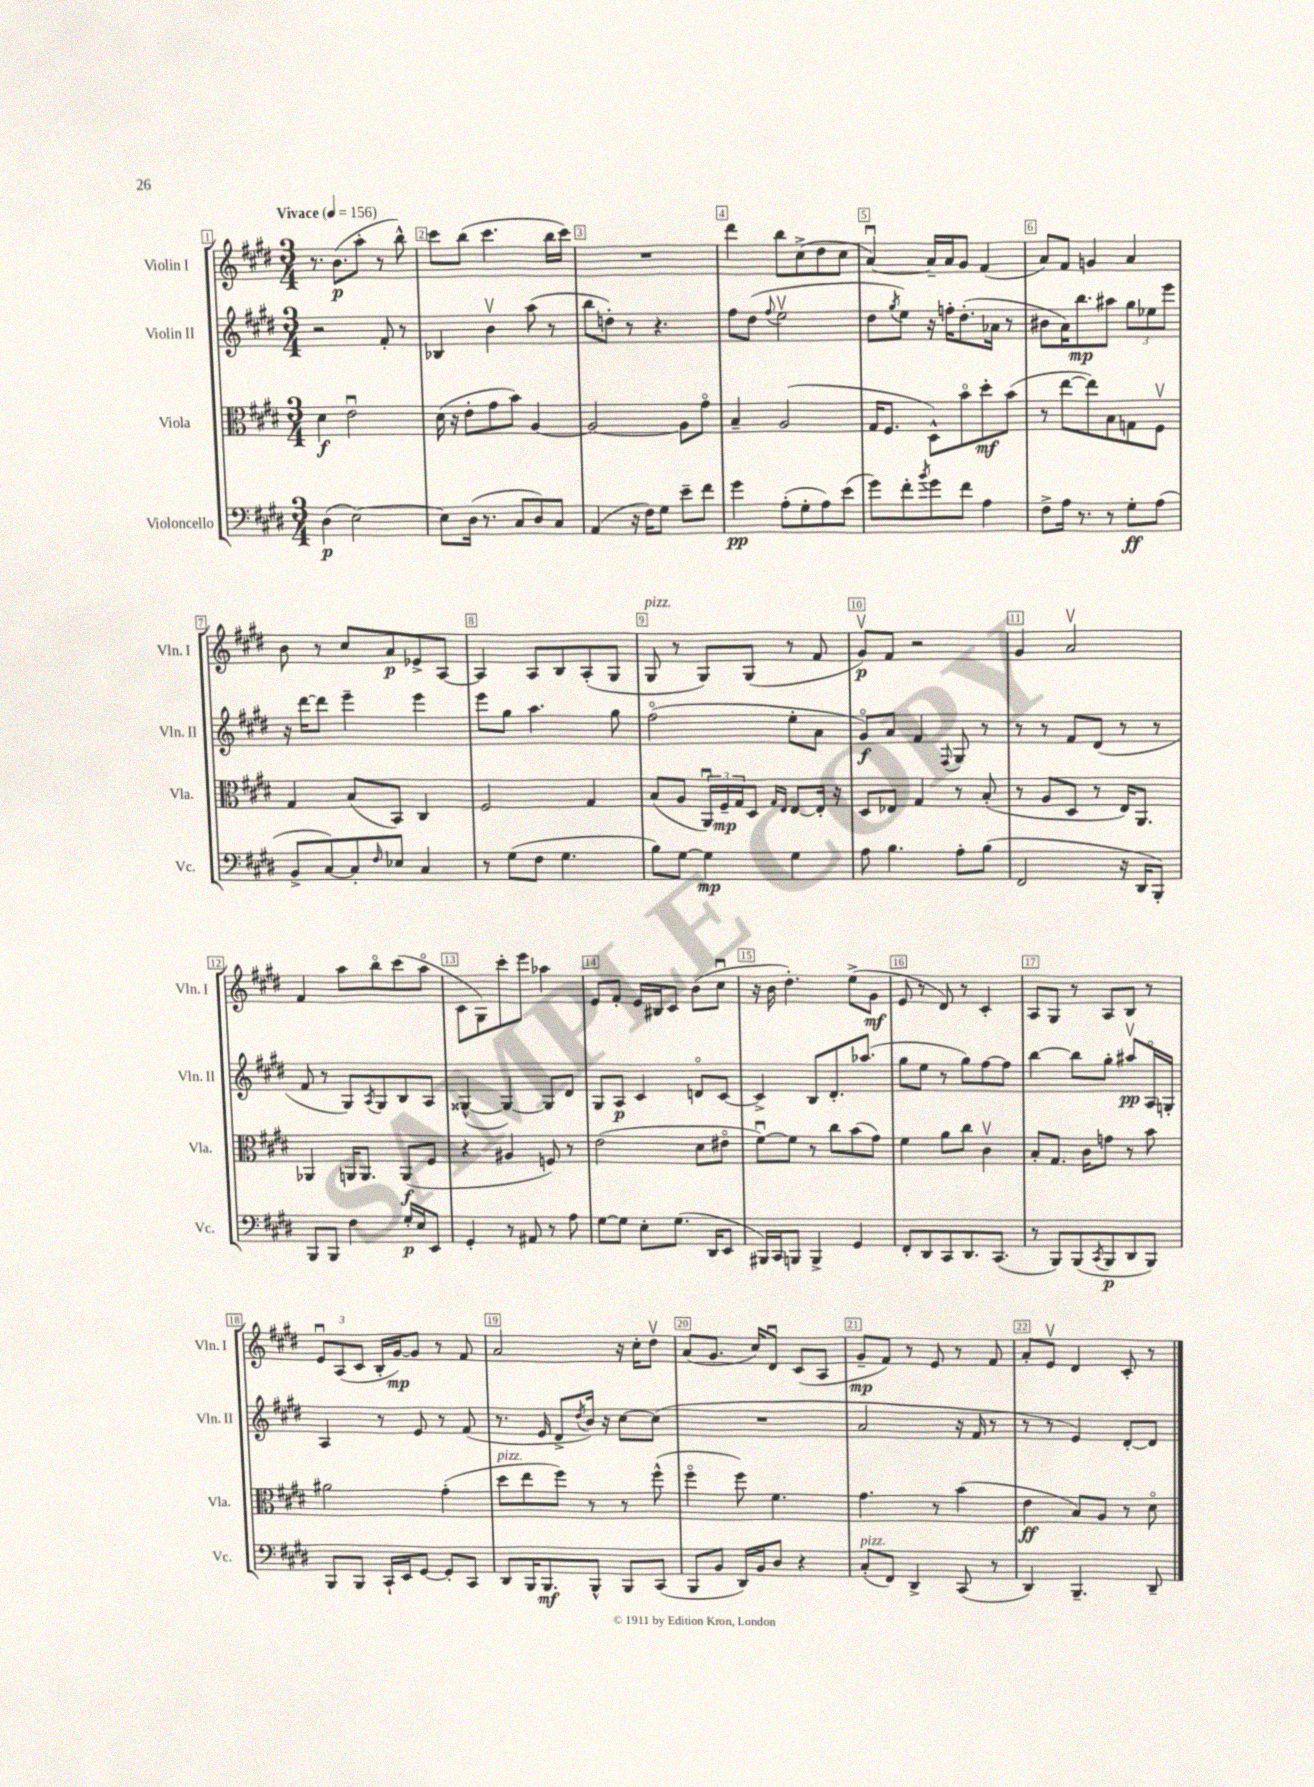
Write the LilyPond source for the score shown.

<<
\new StaffGroup <<
\new Staff = "s0" \with { instrumentName = "Violin I" shortInstrumentName = "Vln. I" } {
    \clef treble \key e \major \numericTimeSignature \time 3/4 \tempo "Vivace" 4 = 156
    r8. b'8.\p( a''8-. r8 b''8-^) |
    cis'''8 b''8( cis'''4. b''16 cis'''16) |
    R2. |
    dis'''4 b''8 cis''8->( dis''8 cis''8 |
    a'4~\downbow) a'16-- a'16 gis'8 fis'4( |
    a'8) fis'8 g'4 a'4 |
    b'8 r8 cis''8 a'8\p ees'8-> a8~ |
    a4 a8 b8 a8-.( gis8 |
    gis8^\markup { \italic "pizz." } r8 gis8) gis8( r8 fis'8 |
    gis'8\upbow\p) fis'8 r2 |
    gis'4 a'2\upbow |
    fis'4 a''8 b''8\flageolet cis'''8( a''8\flageolet |
    cis'8 gis8) cis'''8-. e'''8 aes''4 |
    e'8 fis'8-. e'16 bis16 cis'8 b'8( cis''8\downbow |
    r16 b'16 dis''4.-.) e''8->( gis'8\mf |
    e'8 r8 dis'8) r8 cis'4-. |
    a8 gis8 r8 a8 b8 r8 |
    \tuplet 3/2 { e'8\downbow a8( cis'8 } b16-. gis'16~\mp) gis'8 r8 fis'8 |
    a'2 r16 cis''16-. dis''8\upbow |
    a'8( gis'8. cis''16) dis'8\downbow cis'8( a8 |
    gis'8--\mp fis'8) r8 e'8 r8 fis'8 |
    a'8-. e'8\upbow dis'4 cis'8-. r8 \bar "|." |
}
\new Staff = "s1" \with { instrumentName = "Violin II" shortInstrumentName = "Vln. II" } {
    \clef treble \key e \major \numericTimeSignature \time 3/4
    r2 fis'8-. r8 |
    bes4 b'4\upbow a''8( r8 |
    b''8 d''8-.) r8 r4. |
    fis''8 dis''8( \appoggiatura { fis''8 } e''2\upbow |
    dis''8 \acciaccatura { gis''8 } e''8) r16 f''16-. dis''8.-.( aes'16 r8 |
    bis'8 a'16) b''8.\mp ais''8 \tuplet 3/2 { gis''8 ees''8 e'''8 } |
    r16 dis'''16~ dis'''8 e'''4-- e'''4 |
    e'''8 gis''8 a''4. gis''8 |
    fis''2\flageolet( e''8-. a'8 |
    gis'8\flageolet\f) a'8 fis'4 \appoggiatura { fis8 } gis8 r8 |
    r8 r8 fis'8 dis'8( r8 r8 |
    fis'8 r8 gis8) \acciaccatura { a8 } gis8 b8 a8 |
    gisis4~-^( gisis4~) gisis8 dis'8 |
    gis8 a8\p cis'4 d'8\flageolet cis'8~ |
    cis'4-> b8 dis'8.-. aes''8.( |
    gis''8 e''8 r8 gis''8) fis''8~ fis''8 |
    b''4~ b''8 gis''8-. ais''8\upbow\pp a16\flageolet g16-. |
    a4 r8 e'8 r8 fis'8( |
    r8. e'16 dis'8-> \acciaccatura { dis''8 } b'16) r16 cis''8~ cis''8( |
    R2. |
    a'2 r16 fis'16 r8 |
    r8 r8 e'4) dis'8~-. dis'8 \bar "|." |
}
\new Staff = "s2" \with { instrumentName = "Viola" shortInstrumentName = "Vla." } {
    \clef alto \key e \major \numericTimeSignature \time 3/4
    dis'4\f e'2\downbow |
    dis'16( r16 e'8-. gis'8 b'8) a4~ |
    a2~ a8 gis'8\flageolet |
    b4-- a2( |
    gis16 fis8. dis8-^) b'8\flageolet dis''8-.\mf b'8( |
    r8 e''8~ e''8) b8 g8 fis8\upbow |
    gis4 b8( b,8) cis4 |
    fis2 gis4 |
    b8( a8 \tuplet 3/2 { a,16\downbow) fis16--\mp gis16 } dis8 \grace { gis16 e16 } e8~ e16-. r16 |
    dis8 ees8 gis4 r8 b8-.( |
    r8 a8 dis8 r8 e16) a,8. |
    aes,4 a,16 a,8. a,8\f( fis8 |
    r4 ais4 f8) r8 |
    e'2( dis'8 eis'8\flageolet |
    fis'8~\downbow) fis'8 r8 cis''8 b'8( gis'8) |
    fis'4 a'8 cis''8 cis'4\upbow |
    b8-. gis8. cis'16 g'8 r8 b'8 |
    ais'2 gis'4-.( |
    dis''8^\markup { \italic "pizz." } e''8 fis''8) r8 r8 fis''8-^( |
    fis''4\flageolet fis''8) fis'4. |
    gis'4. r8 b'4( |
    e'4\ff b8) a8 r8 dis'8\flageolet \bar "|." |
}
\new Staff = "s3" \with { instrumentName = "Violoncello" shortInstrumentName = "Vc." } {
    \clef bass \key e \major \numericTimeSignature \time 3/4
    dis4\p( e2~) |
    e8 dis16( r8. cis8 dis8) cis8 |
    a,4( r16 fis16) gis8 e'8-- fis'8 |
    gis'4\pp a8-.( gis8-. a8) e'8( |
    gis'8) fis'8-. \acciaccatura { b'8 } gis'8 fis'8 a4 |
    fis8-> a16 r8. r8 gis8-.\ff a8( |
    b,8-> cis8~) cis8-. \grace { fis16 } ees8 cis4 |
    r8 gis8( fis8 gis4. |
    b8) gis8~ gis4\mp gis4 |
    a8 b4. a8-. b8( |
    fis,2 r16 dis,16 b,,8-.) |
    b,,8 b,,8 fis4 gis16-.\p e16 e,8 |
    gis,4-. r8 ais,8 r8 a8 |
    gis8~ gis8 e8-. gis8.( dis,16 e,8 |
    bis,,16) cis,16 b,,8 b,,4-> gis,4 |
    fis,8-. dis,8 cis,8 dis,8. cis,8.( |
    r8 b,,8) b,,8( \acciaccatura { cis,8 } b,,8\p dis,8 b,,8) |
    b,,8 b,,8 cis,16-! e,16 gis,8~ gis,8-. cis,8 |
    dis,8 b,,16 b,,8.\mf b,,8-^ b,,8 cis,8( |
    b,,8 b,8 dis,16) b,16 dis8 r4 |
    cis8-.^\markup { \italic "pizz." }( fis,8) dis,4-> cis,8( r8 |
    dis,4) b,,4.-- dis,8-- \bar "|." |
}
>>
>>
\layout { \context { \Score \override BarNumber.break-visibility = ##(#f #t #t) barNumberVisibility = #all-bar-numbers-visible \override BarNumber.stencil = #(make-stencil-boxer 0.1 0.3 ly:text-interface::print) } }
